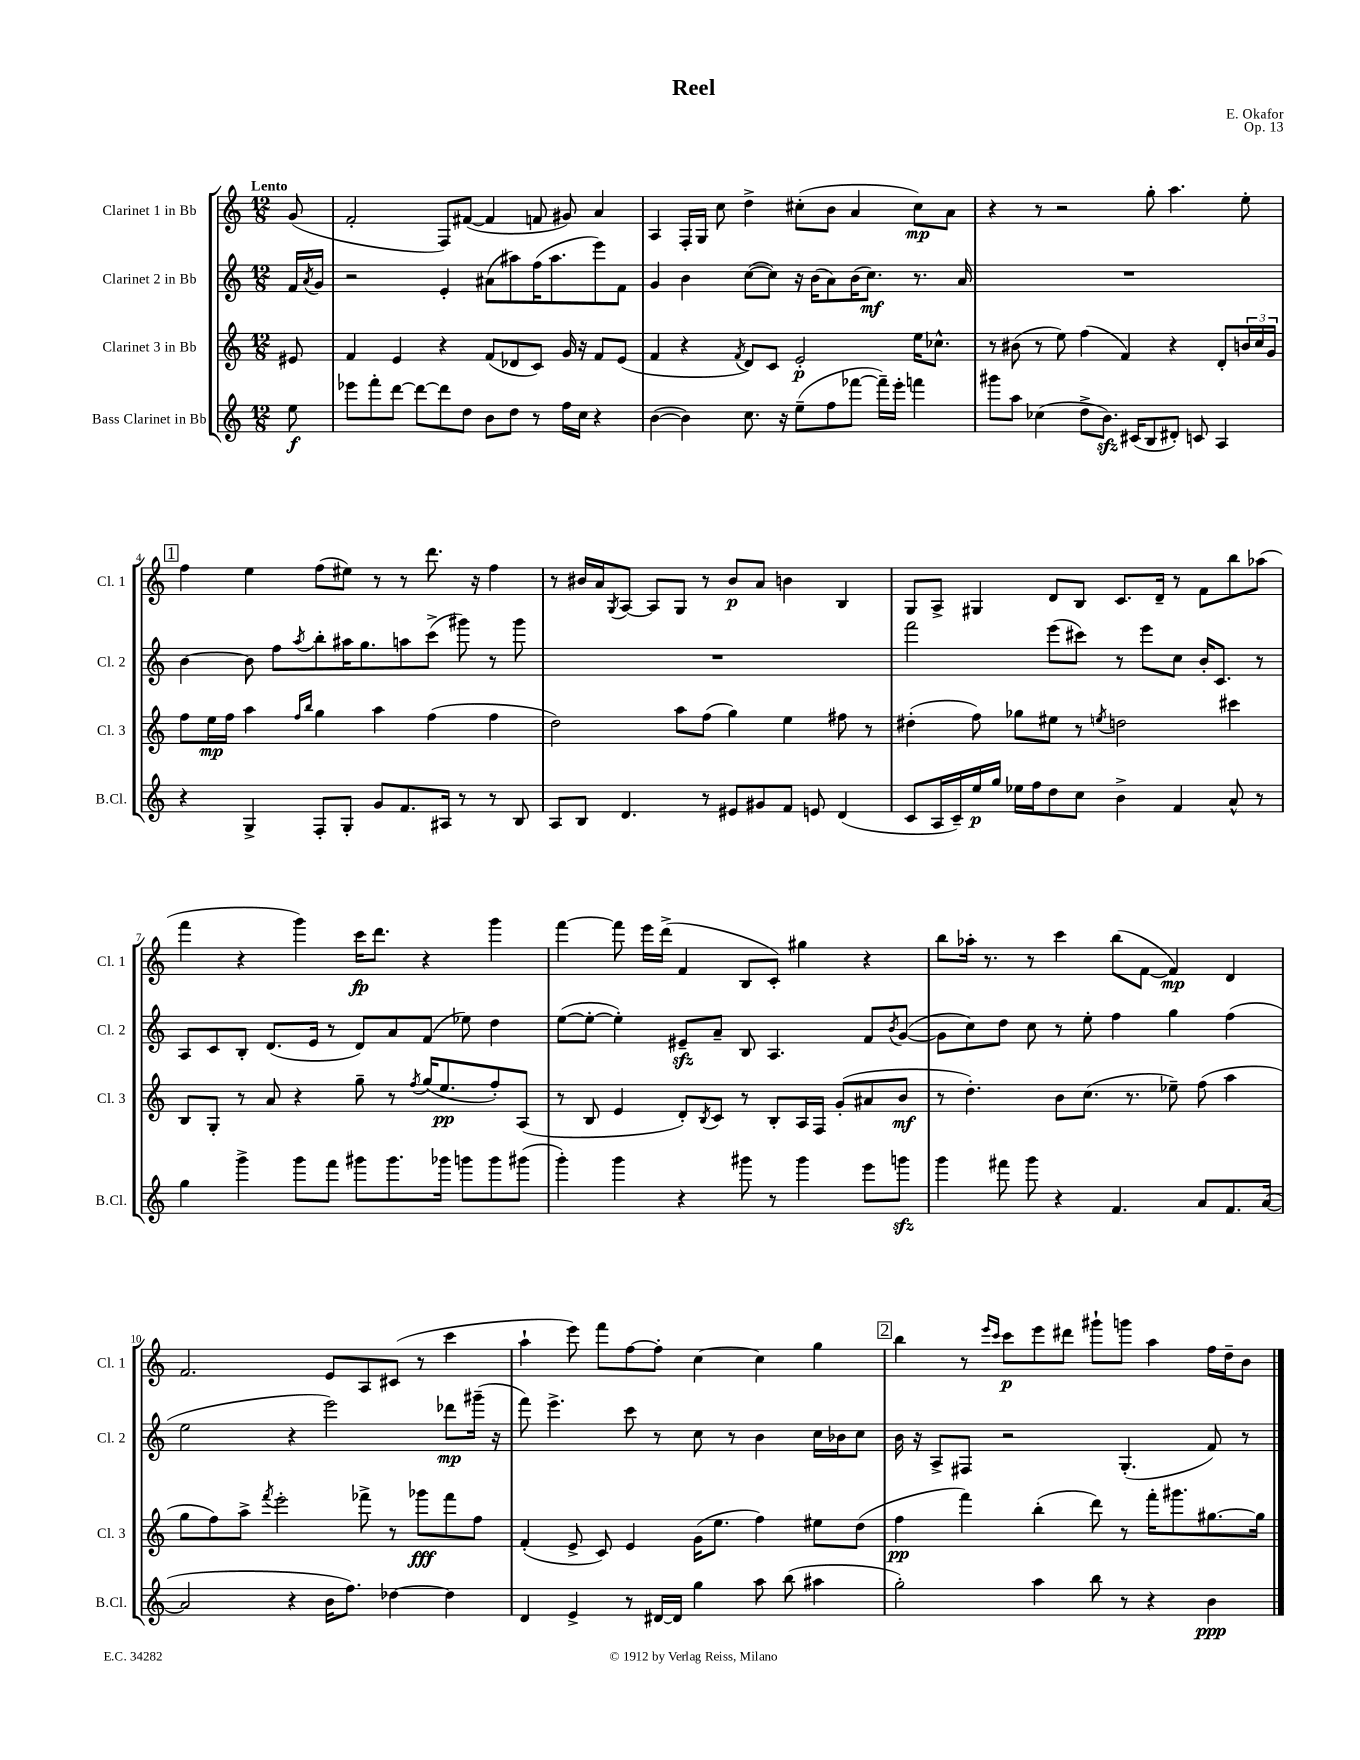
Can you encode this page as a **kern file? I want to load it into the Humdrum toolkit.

**kern	**dynam	**kern	**dynam	**kern	**dynam	**kern	**dynam
*part4	*part4	*part3	*part3	*part2	*part2	*part1	*part1
*staff4	*staff4	*staff3	*staff3	*staff2	*staff2	*staff1	*staff1
*I"Bass Clarinet in Bb	*	*I"Clarinet 3 in Bb	*	*I"Clarinet 2 in Bb	*	*I"Clarinet 1 in Bb	*
*I'B.Cl.	*	*I'Cl. 3	*	*I'Cl. 2	*	*I'Cl. 1	*
*clefG2	*	*clefG2	*	*clefG2	*	*clefG2	*
*k[]	*	*k[]	*	*k[]	*	*k[]	*
*M12/8	*	*M12/8	*	*M12/8	*	*M12/8	*
=	=	=	=	=	=	=	=
!	!	!	!	!	!	!LO:TX:a:B:t=Lento	!
8ee\	f	8e#X/	.	16f/LL	.	(8g/	.
.	.	.	.	8qa/	.	.	.
.	.	.	.	16g/JJ	.	.	.
=1	=1	=1	=1	=1	=1	=1	=1
8eee-X\L	.	4f/	.	2r	.	2f'/	.
8fff'\	.	.	.	.	.	.	.
[8ddd\J	.	4e/	.	.	.	.	.
8ddd\L_	.	.	.	.	.	.	.
8ddd\]	.	4r	.	4e'/	.	8F/L)	.
8dd\J	.	.	.	.	.	([8f#X/J	.
8b\L	.	(8f/L	.	(8a#X\L	.	4f#/]	.
8dd\J	.	8d-X/	.	8aa#X\)	.	.	.
8r	.	8c/J)	.	(16ff\K	.	8fn/	.
.	.	.	.	8.aa#\	.	.	.
16ff\LL	.	16g/	.	.	.	8g#X/)	.
16cc\JJ	.	16r	.	.	.	.	.
4r	.	8f/L	.	8eee\)	.	4a/	.
.	.	(8e/J	.	8f\J	.	.	.
=2	=2	=2	=2	=2	=2	=2	=2
([4b\	.	4f/	.	4g/	.	4A/	.
4b\])	.	4r	.	4b\	.	16F'/LL	.
.	.	.	.	.	.	16G/JJ	.
.	.	.	.	.	.	8cc\	.
.	.	8qf/	.	.	.	.	.
8.cc\	.	8d/L)	.	([8cc\L	.	4dd^\	.
.	.	8c/J	.	8cc\J])	.	.	.
16r	.	.	.	.	.	.	.
(8ee~\L	.	2e'/	p	16r	.	(8cc#X'\L	.
.	.	.	.	(16b\KL	.	.	.
8ff\	.	.	.	8a\)	.	8b\J	.
[8fff-X\J	.	.	.	(16b\K	.	4a/	.
.	.	.	.	8.cc\J)	mf	.	.
16fff-~\LL])	.	.	.	.	.	.	.
16eee'\JJ	.	.	.	.	.	.	.
4fffn\	.	16ee\KL	.	8.r	.	8cc#\L)	mp
.	.	8.cc-X^^\J	.	.	.	.	.
.	.	.	.	.	.	8a\J	.
.	.	.	.	16a/	.	.	.
=3	=3	=3	=3	=3	=3	=3	=3
8ggg#X\L	.	8r	.	1.r	.	4r	.
8aa\J	.	(8b#X\	.	.	.	.	.
(4cc-X\	.	8r	.	.	.	8r	.
.	.	8ee\)	.	.	.	2r	.
8dd^\L	.	(4ff\	.	.	.	.	.
8.bzz\J)	.	.	.	.	.	.	.
.	.	4f/)	.	.	.	.	.
(16c#X/KL	.	.	.	.	.	.	.
8B/	.	.	.	.	.	8gg'\	.
8d#X'/J)	.	4r	.	.	.	4.aa\	.
8cn/	.	.	.	.	.	.	.
4A/	.	8d'/L	.	.	.	.	.
.	.	24bn/L	.	.	.	8ee'\	.
.	.	24cc/	.	.	.	.	.
.	.	24g/JJ	.	.	.	.	.
!!LO:LB:g=z
!!LO:REH:place=s1:t=1
=4	=4	=4	=4	=4	=4	=4	=4
4r	.	8ff\L	.	[4b\	.	4ff\	.
.	.	16ee\L	mp	.	.	.	.
.	.	16ff\JJ	.	.	.	.	.
4G^/	.	4aa\	.	8b\]	.	4ee\	.
.	.	.	.	8ff\L	.	.	.
.	.	16qqff/LL	.	.	.	.	.
.	.	16qqbb/JJ	.	8qaa/	.	.	.
8F'/L	.	4gg\	.	8bb'\	.	(8ff\L	.
8G'/J	.	.	.	16aa#X\K	.	8ee#X\J)	.
.	.	.	.	8.gg\	.	.	.
8g/L	.	4aa\	.	.	.	8r	.
8.f/	.	.	.	8aan\	.	8r	.
.	.	(4ff\	.	(8ccc^\J	.	8.ddd\	.
16A#X/Jk	.	.	.	.	.	.	.
8r	.	.	.	8ggg#X\)	.	.	.
.	.	.	.	.	.	16r	.
8r	.	4ff\	.	8r	.	4ff\	.
8B/	.	.	.	8ggg#\	.	.	.
=5	=5	=5	=5	=5	=5	=5	=5
8A/L	.	2dd\)	.	1.r	.	8r	.
8B/J	.	.	.	.	.	16b#X/LL	.
.	.	.	.	.	.	16a/J	.
.	.	.	.	.	.	8qG/	.
4.d/	.	.	.	.	.	[8A/J	.
.	.	.	.	.	.	8A/L]	.
.	.	8aa\L	.	.	.	8G/J	.
8r	.	(8ff\J	.	.	.	8r	.
8e#X/L	.	4gg\)	.	.	.	8b#/L	p
8g#X/	.	.	.	.	.	8a/J	.
8f/J	.	4ee\	.	.	.	4bn\	.
8en/	.	.	.	.	.	.	.
(4d/	.	8ff#X\	.	.	.	4B/	.
.	.	8r	.	.	.	.	.
=6	=6	=6	=6	=6	=6	=6	=6
8c/L	.	(4dd#X'\	.	2fff\	.	8G/L	.
16A/L	.	.	.	.	.	8A^/J	.
16c~/)	.	.	.	.	.	.	.
16ee/	p	8ff\)	.	.	.	4G#X/	.
16gg/JJ	.	.	.	.	.	.	.
16ee-X\LL	.	8gg-X\L	.	.	.	.	.
16ff\J	.	.	.	.	.	.	.
8dd\	.	8ee#X\J	.	(8eee\L	.	8d/L	.
8cc\J	.	8r	.	8ccc#X\J)	.	8B/J	.
.	.	8qeen/	.	.	.	.	.
4b^\	.	2ddn\	.	8r	.	8.c/L	.
.	.	.	.	8eee\L	.	.	.
.	.	.	.	.	.	16d~/Jk	.
4f/	.	.	.	8cc\J	.	8r	.
.	.	.	.	16b'/KL	.	8f\L	.
.	.	.	.	8.c/J	.	.	.
8a^^/	.	4ccc#X\	.	.	.	8bb\	.
8r	.	.	.	8r	.	(8aa-X\J	.
!!LO:LB:g=z
=7	=7	=7	=7	=7	=7	=7	=7
4gg\	.	8B/L	.	8A/L	.	4fff\	.
.	.	8G'/J	.	8c/	.	.	.
4ggg^\	.	8r	.	8B'/J	.	4r	.
.	.	8a/	.	(8.d/L	.	.	.
8ggg\L	.	4r	.	.	.	4ggg\)	.
.	.	.	.	16e/Jk	.	.	.
8fff\J	.	.	.	8r	.	.	.
8ggg#X\L	.	8gg~\	.	8d/L)	.	16ccc\KL	fp
.	.	.	.	.	.	8.ddd\J	.
8.ggg#\	.	8r	.	8a/	.	.	.
.	.	8qff/	.	.	.	.	.
.	.	(16gg/KL	.	(8f/J	.	4r	.
16ggg-X\Jk	.	8.ee/	pp	.	.	.	.
8gggn\L	.	.	.	8ee-X\)	.	.	.
8ggg\	.	8ff'/)	.	4dd\	.	4ggg\	.
(8ggg#X\J	.	(8A/J	.	.	.	.	.
=8	=8	=8	=8	=8	=8	=8	=8
4ggg'\)	.	8r	.	([8ee\L	.	[4fff\	.
.	.	8B/	.	8ee'\J_	.	.	.
4ggg\	.	4e/	.	4ee'\])	.	8fff\]	.
.	.	.	.	.	.	16eee\LL	.
.	.	.	.	.	.	(16ddd^\JJ	.
4r	.	8d'/L)	.	8e#Xzz~/L	.	4f/	.
.	.	8qB/	.	.	.	.	.
.	.	8c/J	.	8a~/J	.	.	.
8ggg#X\	.	8r	.	8B/	.	8B/L	.
8r	.	8B'/L	.	4.A/	.	8c'/J)	.
4ggg#\	.	16A/L	.	.	.	4gg#X\	.
.	.	16F/JJ	.	.	.	.	.
.	.	(8g'/L	.	.	.	.	.
8eee\L	.	8a#X/	.	8f/L	.	4r	.
.	.	.	.	8qb/	.	.	.
8gggnzz\J	.	8b/J	mf	([8g/J	.	.	.
=9	=9	=9	=9	=9	=9	=9	=9
4ggg\	.	8r	.	8g\L]	.	8bb\L	.
.	.	4.dd'\)	.	8cc\)	.	16aa-X'\Jk	.
.	.	.	.	.	.	8.r	.
8fff#X\	.	.	.	8dd\J	.	.	.
8ggg\	.	.	.	8cc\	.	8r	.
4r	.	8b\L	.	8r	.	4ccc\	.
.	.	(8.cc\J	.	8ee'\	.	.	.
4.f/	.	.	.	4ff\	.	(8bb\L	.
.	.	8.r	.	.	.	.	.
.	.	.	.	.	.	[8f\J	.
.	.	8ee-X~\)	.	4gg\	.	4f/])	mp
8a/L	.	(8ff\	.	.	.	.	.
8.f/	.	4aa\	.	(4ff\	.	4d/	.
([16a/Jk	.	.	.	.	.	.	.
!!LO:LB:g=z
=10	=10	=10	=10	=10	=10	=10	=10
2a/]	.	8gg\L	.	2ee\	.	2.f/	.
.	.	8ff\)	.	.	.	.	.
.	.	8aa^\J	.	.	.	.	.
.	.	8qfff/	.	.	.	.	.
.	.	2eee'\	.	.	.	.	.
4r	.	.	.	4r	.	.	.
16b\KL	.	.	.	2eee\)	.	8e/L	.
8.ff\J)	.	.	.	.	.	.	.
.	.	8fff-X^\	.	.	.	8A/	.
[4dd-X\	.	8r	.	.	.	(8c#X/J	.
.	.	8ggg-X\L	fff	.	.	8r	.
4dd-\]	.	8fff-\	.	8ddd-X\L	mp	4ccc\	.
.	.	8ff\J	.	(16ggg#X~\Jk	.	.	.
.	.	.	.	16r	.	.	.
=11	=11	=11	=11	=11	=11	=11	=11
4d/	.	(4f'/	.	8fff\)	.	4aa`\	.
.	.	.	.	4.eee^\	.	.	.
4e^/	.	8e^/	.	.	.	8eee\)	.
.	.	8c/)	.	.	.	8fff\L	.
8r	.	4e/	.	8ccc\	.	[8ff\	.
[16d#X/LL	.	.	.	8r	.	8ff'\J]	.
16d#/JJ]	.	.	.	.	.	.	.
4gg\	.	(16g\KL	.	8cc\	.	[4cc\	.
.	.	8.ee\J	.	.	.	.	.
.	.	.	.	8r	.	.	.
8aa\	.	4ff\)	.	4b\	.	4cc\]	.
(8bb\	.	.	.	.	.	.	.
4aa#X\	.	8ee#X\L	.	16cc\LL	.	4gg\	.
.	.	.	.	16b-X\J	.	.	.
.	.	(8dd\J	.	8cc\J	.	.	.
!!LO:REH:place=s1:t=2
=12	=12	=12	=12	=12	=12	=12	=12
2gg'\)	.	4ff\	pp	16b\	.	4bb\	.
.	.	.	.	16r	.	.	.
.	.	.	.	8A^/L	.	.	.
.	.	4fff\)	.	8F#X/J	.	8r	.
.	.	.	.	.	.	16qqeee/LL	.
.	.	.	.	.	.	16qqccc/JJ	.
.	.	.	.	2r	.	8ccc\L	p
4aa\	.	(4bb'\	.	.	.	8eee\	.
.	.	.	.	.	.	8ddd#X\J	.
8bb\	.	8ddd\)	.	.	.	8ggg#X`\L	.
8r	.	8r	.	(4.G'/	.	8gggn\J	.
4r	.	16fff'\KL	.	.	.	4aa\	.
.	.	8.ggg#X\	.	.	.	.	.
4b\	ppp	[8.gg#X\	.	8f/)	.	16ff\LL	.
.	.	.	.	.	.	16dd~\J	.
.	.	.	.	8r	.	8b\J	.
.	.	16gg#\Jk]	.	.	.	.	.
==	==	==	==	==	==	==	==
*-	*-	*-	*-	*-	*-	*-	*-
